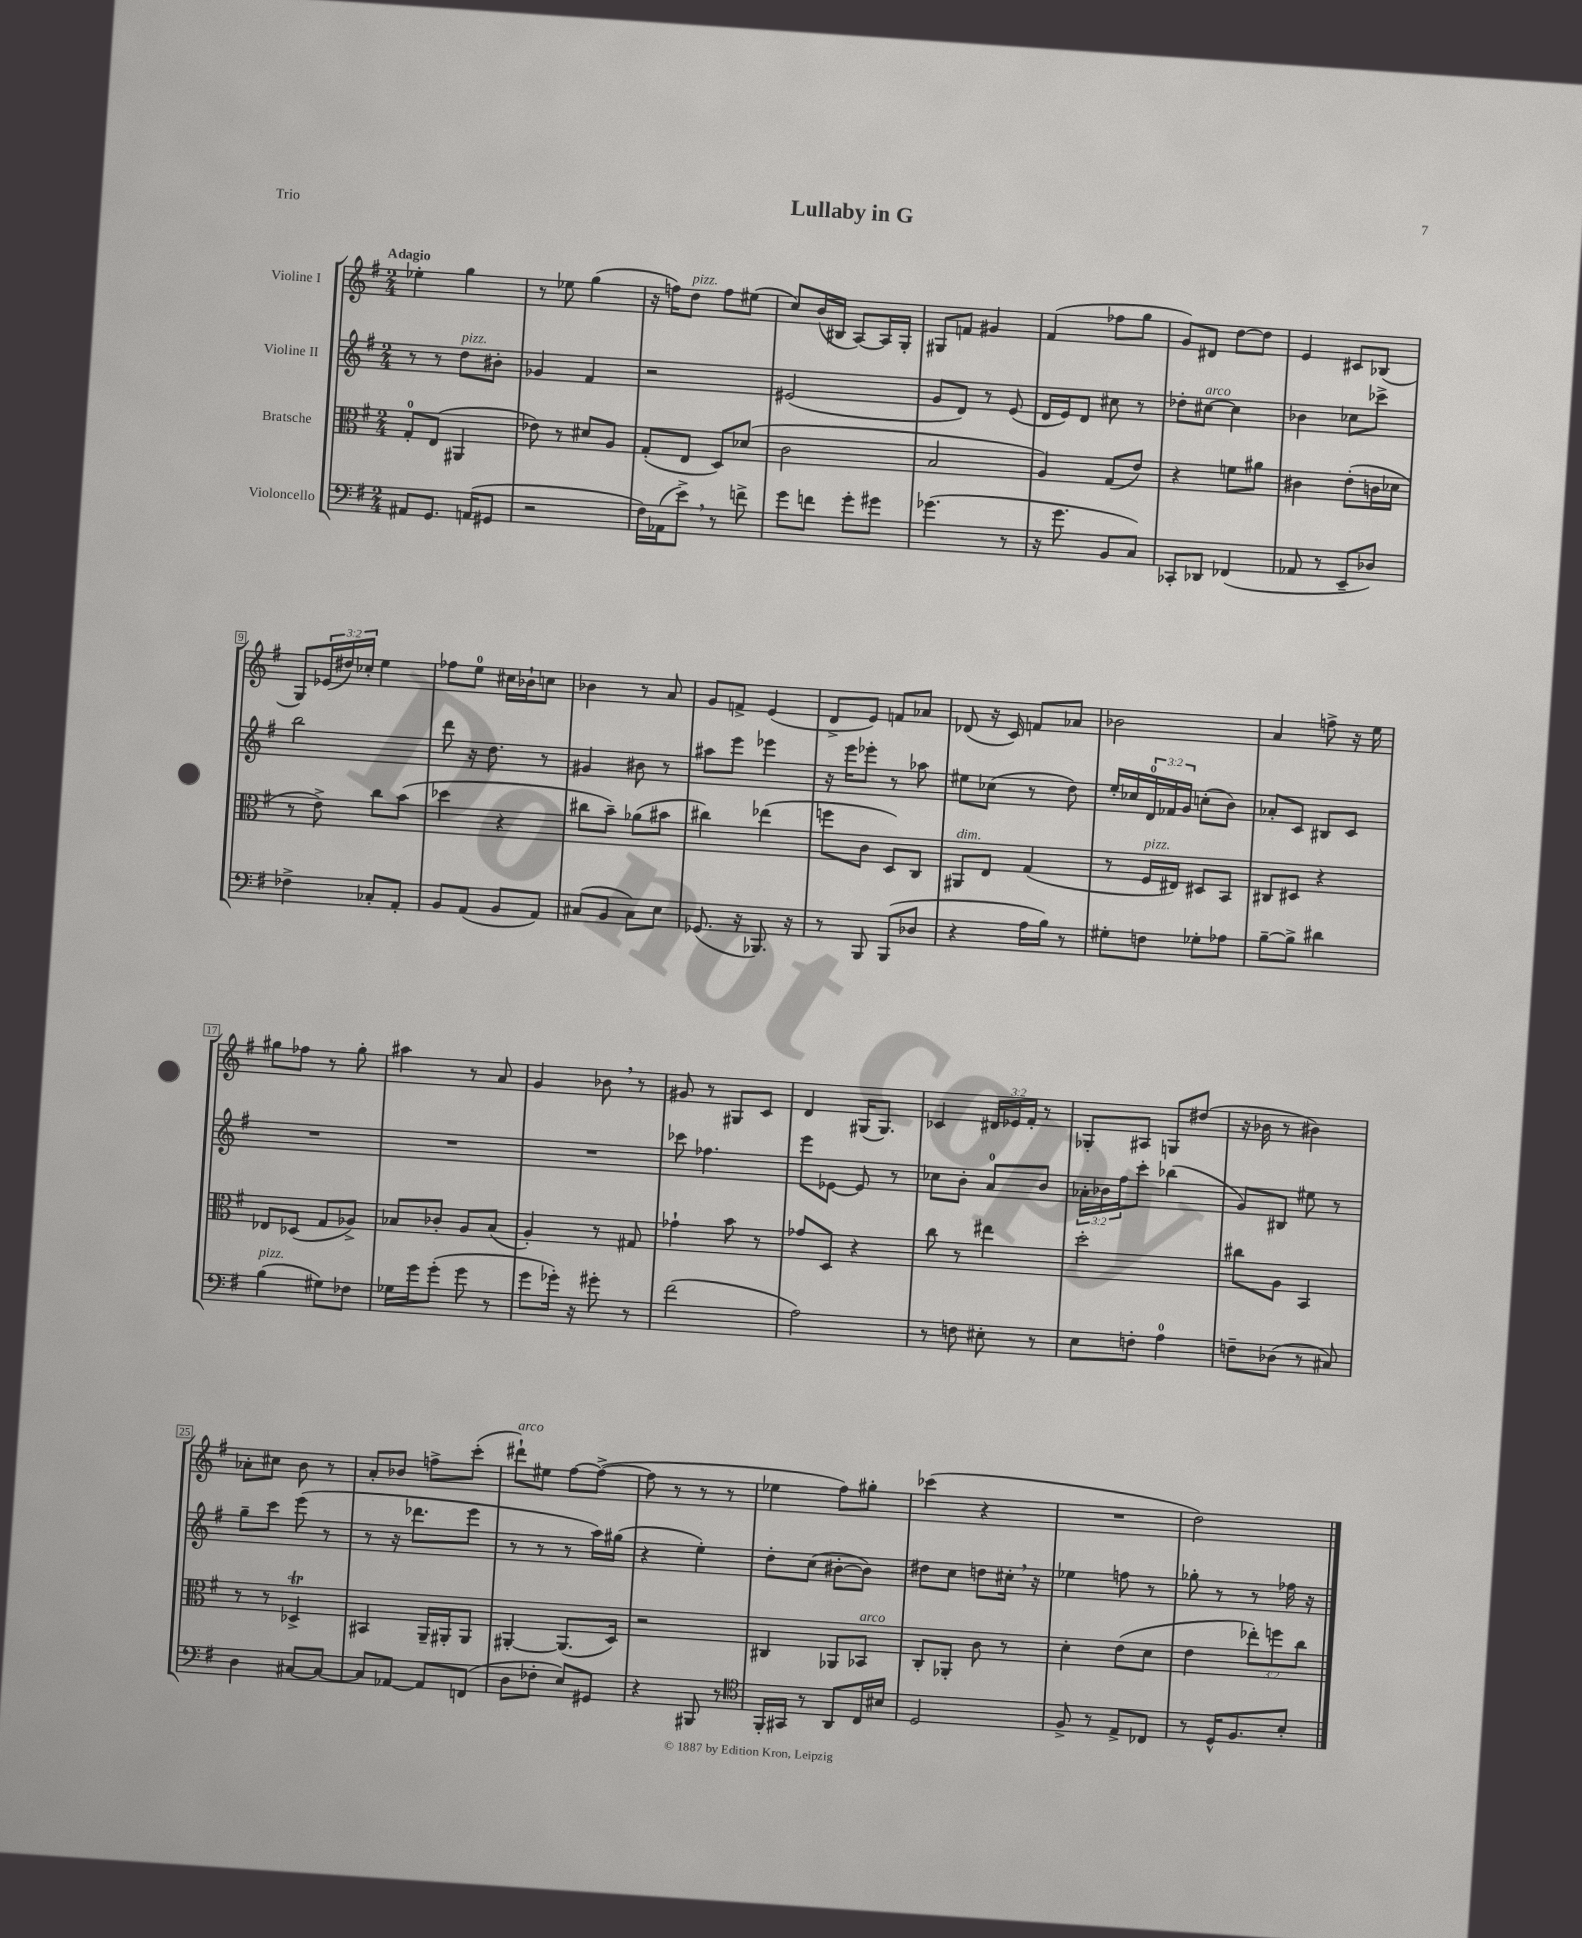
\header { title = "Lullaby in G" piece = "Trio" }
<<
\new StaffGroup <<
\new Staff = "s0" \with { instrumentName = "Violine I" } {
    \clef treble \key g \major \numericTimeSignature \time 2/4 \override Staff.TupletNumber.text = #tuplet-number::calc-fraction-text \tempo "Adagio"
    ees''4-. g''4 |
    r8 ees''8 g''4( |
    r16 f''16) d''8^\markup { \italic "pizz." } f''8 eis''8( |
    c''8) b'16( bis16 a8~) a16 g16-. |
    gis8 f'8 gis'4 |
    fis'4( fes''8 g''8 |
    g'8) dis'8 d''8~ d''8 |
    e'4 cis'8 bes8( |
    g8) \tuplet 3/2 { ees'16( dis''16) ces''16-. } e''4 |
    fes''8 e''8-0 cis''16 bes'16-! c''8 |
    bes'4 r8 a'8 |
    g'8 f'8-> e'4( |
    d'8-> e'8) f'8 aes'8 |
    des'8( r16 c'16) f'8 aes'8 |
    bes'2 |
    a'4 f''8-> r16 e''16 |
    gis''8 fes''8 r8 gis''8-. |
    ais''4 r8 a'8 |
    g'4 bes'8 \breathe r8 |
    gis'8 r8 gis8 c'8 |
    d'4 gis16( gis8.) |
    ces'4 \tuplet 3/2 { dis'16 ees'16 fis'16-. } r8 |
    ges8-. ais8 g8 dis''8( |
    r16 bes'16 r8 bis'4) |
    aes'8-. cis''8 b'8 r8 |
    a'8-. bes'8 f''8-> c'''8-.( |
    dis'''8-!^\markup { \italic "arco" }) eis''8 fis''8~ fis''8~->( |
    fis''8 r8 r8 r8 |
    ees''4 fis''8) gis''8-. |
    ces'''4( r4 |
    R2 |
    d''2) \bar "|." |
}
\new Staff = "s1" \with { instrumentName = "Violine II" } {
    \clef treble \key g \major \numericTimeSignature \time 2/4 \override Staff.TupletNumber.text = #tuplet-number::calc-fraction-text
    r8 r8 d''8^\markup { \italic "pizz." } bis'8-. |
    ges'4 fis'4 |
    r2 |
    eis'2( |
    g'8 d'8) r8 e'8( |
    d'16 e'16) d'8 cis''8 r8 |
    des''8-. cis''8~^\markup { \italic "arco" } cis''4 |
    bes'4 ces''8 ces'''8-> |
    b''2 |
    d'''8 r16 d''8. r8 |
    gis'4 bis'8 r8 |
    ais''8 e'''8 ees'''4 |
    r16 e'''16 ees'''8-. r8 aes''8 |
    eis''8 ces''8( r8 d''8) |
    e''16-. ces''16 \tuplet 3/2 { d'16-0 fes'16 g'16 } c''8-.( b'8) |
    aes'8-. c'8 bis8 c'8 |
    R2 |
    R2 |
    R2 |
    ces'''8 fes''4. |
    e'''8 ees'8~ ees'8 r8 |
    ces''8 b'8-. a'8-0 b'8 |
    \tuplet 3/2 { aes'16-. bes'16 fis''16 } c'''8-. bes''4( |
    g'8) bis8 eis''8 r8 |
    g''8-- c'''8 e'''8( r8 |
    r8 r16 des'''8. e'''8 |
    r8 r8 r8 a''16) gis''16( |
    r4 e''4-.) |
    d''8-. c''8( bis'8~-. bis'8) |
    dis''8 c''8 d''8 cis''16-. \breathe r16 |
    ees''4 f''8 r8 |
    ges''8-. r8 r8 fes''16 r16 \bar "|." |
}
\new Staff = "s2" \with { instrumentName = "Bratsche" } {
    \clef alto \key g \major \numericTimeSignature \time 2/4 \override Staff.TupletNumber.text = #tuplet-number::calc-fraction-text
    g8-0-. e8( ais,4 |
    ees'8) r8 dis'8 a8 |
    g8-.( e8 d8) des'8( |
    c'2 |
    b2 |
    a4) g8( e'8) |
    r4 f'8 ais'8 |
    cis'4 e'8-.( c'16 des'16 |
    r8 e'8->) c''8 b'8( |
    des''4 r4 |
    cis''8 b'8--) aes'8( bis'8 |
    cis''4) ees''4( |
    f''8 c'8 d8) c8 |
    ais,8^\markup { \italic "dim." } e8 g4( |
    r8 fis16^\markup { \italic "pizz." } eis16) dis8 b,8 |
    cis8 dis8 r4 |
    ees8 des8( g8 aes8->) |
    bes8 ces'8-. a8 bes8( |
    a4-.) r8 gis8 |
    ges'4-! b'8 r8 |
    ges'8 d8 r4 |
    c''8 r8 eis''4 |
    d''2-. |
    cis''8 a8 b,4 |
    r8 r8 des4->\trill |
    bis,4 a,16-- ais,16-. ais,8 |
    ais,4~-. ais,8.( d16) |
    r2 |
    cis4 aes,8 bes,8^\markup { \italic "arco" } |
    c8-. aes,8-. c'8 r8 |
    d'4-. e'8( d'8 |
    e'4 \tuplet 3/2 { ees''8-.) f''8 c''8 } \bar "|." |
}
\new Staff = "s3" \with { instrumentName = "Violoncello" } {
    \clef bass \key g \major \numericTimeSignature \time 2/4
    ais,8 g,8. a,16( gis,8 |
    r2 |
    fis16) aes,16( e'8->) \breathe r8 f'8-> |
    g'8 f'8 g'8-. gis'8 |
    ges'4.( r8 |
    r16 g'8. b,8 c8) |
    ces,8-. des,8 fes,4( |
    aes,8 r8 e,8-- des8) |
    fes4-> ces8-. a,8-. |
    b,8 a,8( b,8 a,8) |
    cis8( b,8 cis8) e8 |
    ges,8.( r16 bes,,8.) r16 |
    r8 b,,8 b,,8( des8 |
    r4 a16 b16) r8 |
    gis8-. f8 ges8-. aes8 |
    b8~-- b8-> dis'4 |
    b4^\markup { \italic "pizz." }( gis8) fes8 |
    ges16 g'16 g'8-.( g'8 r8 |
    g'8 ges'16-.) r16 gis'8-. r8 |
    fis'2( |
    a2) |
    r8 f8 eis8-. r8 |
    e8 f8-. a4-0 |
    f8-- des8( r8 cis8) |
    d4 cis8~ cis8~ |
    cis8 aes,8~ aes,8 f,8( |
    d8 fes8-. e8) gis,8 |
    r4 bis,,8 r8 |
    \clef tenor fis,16-. gis,16 r8 a,8 c16 bis16 |
    d2 |
    fis8-> r8 e8-> ces8 |
    r8 d16-^ fis8. b8-. \bar "|." |
}
>>
>>
\layout { \context { \Score \override BarNumber.stencil = #(make-stencil-boxer 0.1 0.3 ly:text-interface::print) } }
